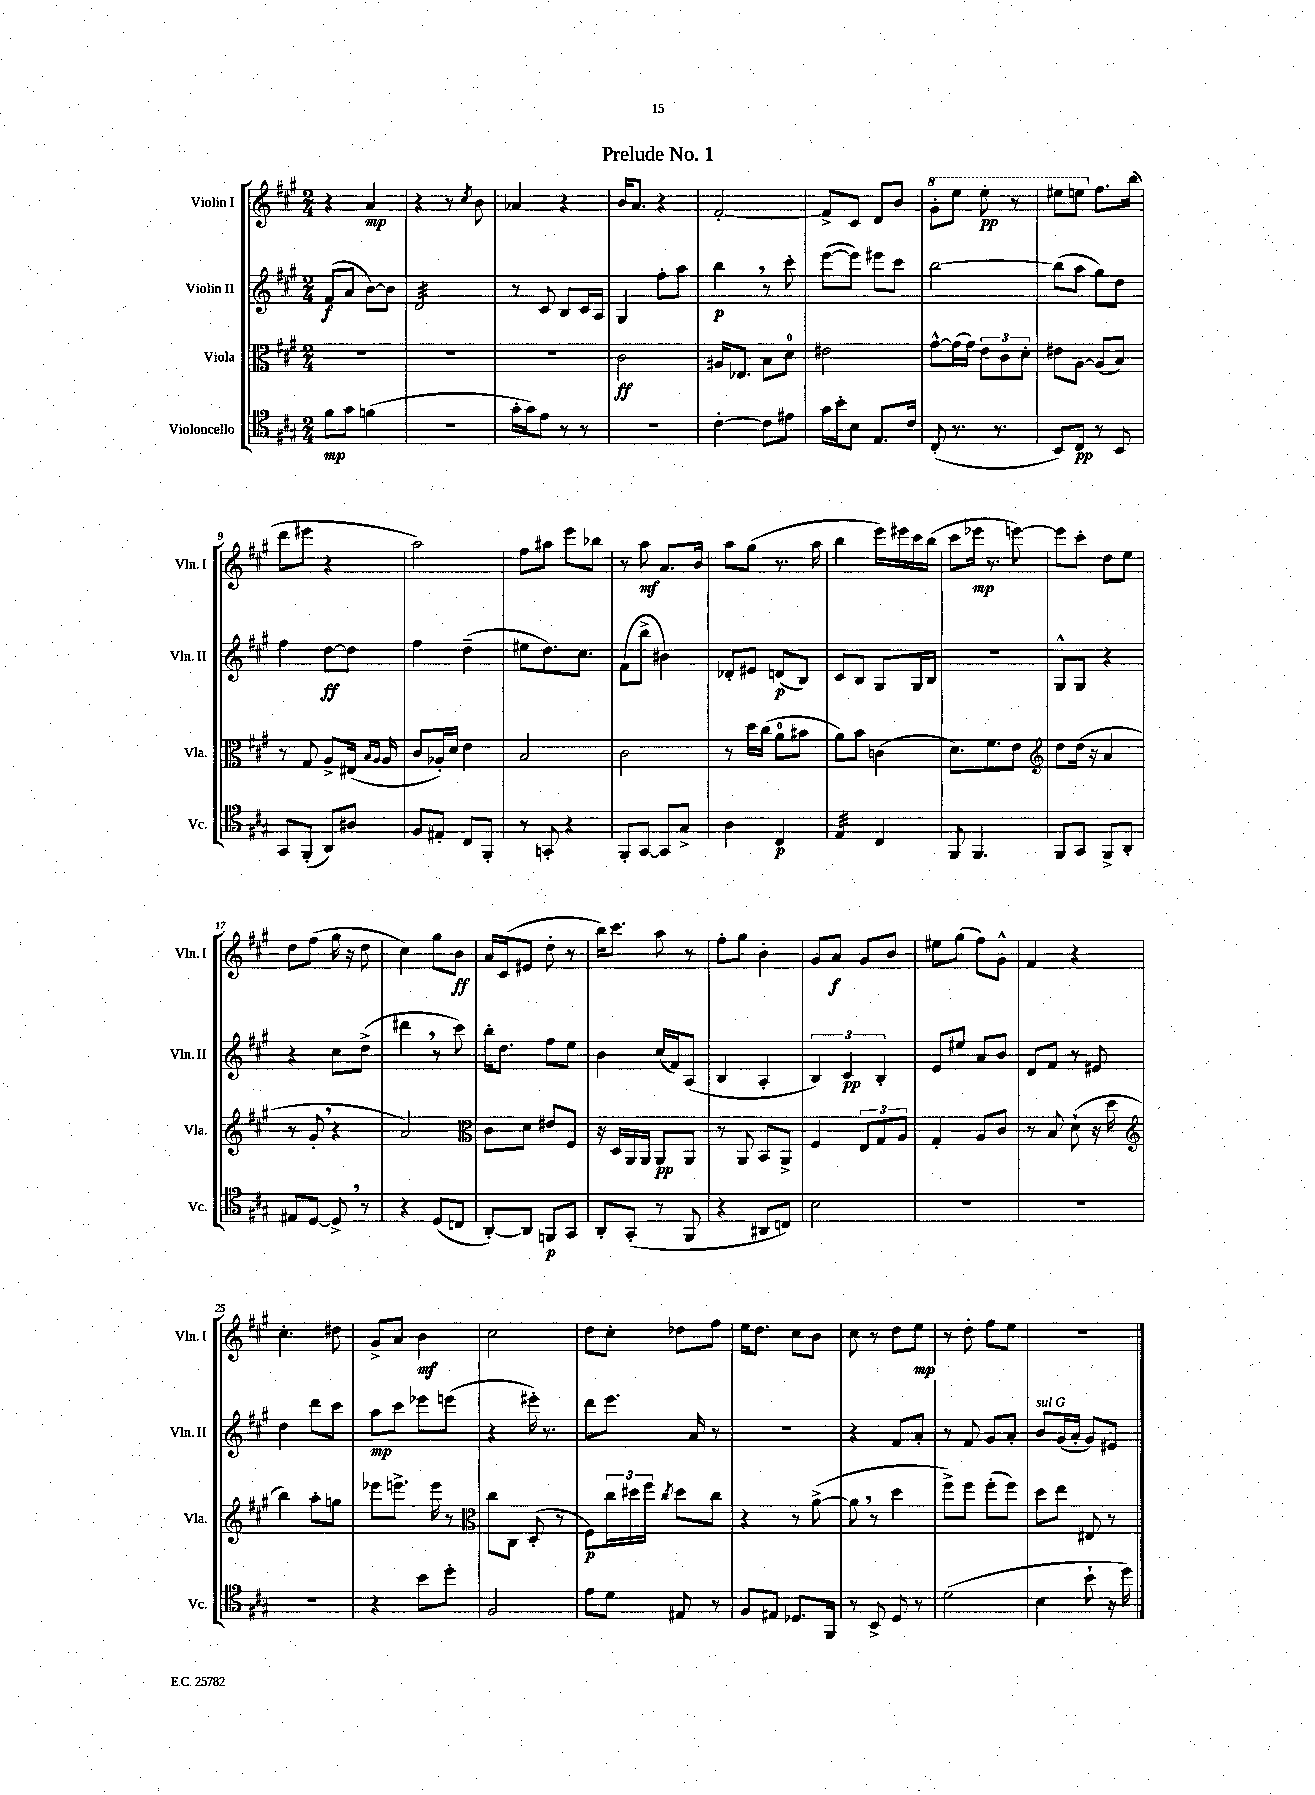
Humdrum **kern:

**kern	**kern	**kern	**kern
*staff4	*staff3	*staff2	*staff1
*clefC4	*clefC3	*clefG2	*clefG2
*k[f#c#g#]	*k[f#c#g#]	*k[f#c#g#]	*k[f#c#g#]
*M2/4	*M2/4	*M2/4	*M2/4
8f#	2r	(8f#	4r
8g#	.	8a	.
(4f	.	[8b)	4a
.	.	8b]	.
=	=	=	=
2r	2r	2d	4r
.	.	.	8r
.	.	.	8qcc#
.	.	.	8b
=	=	=	=
16g#'	2r	8r	4a-
16g#)	.	.	.
8e	.	8c#	.
8r	.	8B	4r
8r	.	16c#	.
.	.	16A	.
=	=	=	=
2r	2c#	4G#	16b
.	.	.	8.a
.	.	8ff#'	4r
.	.	8aa	.
=	=	=	=
[4c#'	16A#	4bb	[2f#'
.	8.E-	.	.
8c#]	8B	8r	.
8e#	8d	8ccc#'	.
=	=	=	=
16g#	2e#	([8eee	8f#^]
16b'	.	.	.
8B	.	8eee])	8c#
8.E	.	8eee#	8d
.	.	8ccc#	8b
16c#	.	.	.
=	=	=	=
(8C#'	[8g#^^	[2bb	8gg#'
8.r	(16g#]	.	8eee
.	16g#)	.	.
.	12e	.	8eee'
8.r	.	.	.
.	12c#	.	.
.	.	.	8r
.	12d'	.	.
=	=	=	=
8BB)	8e#	(8bb]	8eee#
8C#	[8A	8aa	8eee
8r	(8A]	8gg#)	8.ff#
8BB	8B)	8dd	.
.	.	.	(16bb
=	=	=	=
8GG#	8r	4ff#	8ddd
(8FF#'	8G#	.	8eee#
8AA)	8A^	[8dd	4r
8A#	(16E#	8dd]	.
.	16qqB	.	.
.	16qqA	.	.
.	16A	.	.
=	=	=	=
8F#	8c#	4ff#	2aa)
8E#'	16A-')	.	.
.	16d	.	.
8C#	4e	(4dd~	.
8FF#'	.	.	.
=	=	=	=
8r	2B	8ee#	8ff#
8GG'	.	8.dd)	8aa#
4r	.	.	8eee
.	.	8.cc#	.
.	.	.	8bb-
=	=	=	=
8FF#'	2c#	(8f#	8r
[8GG#	.	8bb^	8aa
8GG#]	.	4b#)	8.a
8G#^	.	.	.
.	.	.	16b
=	=	=	=
4A	8r	8d-'	8aa
.	16dd	8e#	(8gg#
.	(16cc#	.	.
4C#	8a	(8d	8.r
.	8b#	8B)	.
.	.	.	16aa
=	=	=	=
4E	8a)	8c#	4bb
.	8b	8B	.
4C#	(4c	8G#	16eee)
.	.	.	16eee#
.	.	16G#	16ccc#
.	.	16B	(16bb
=	=	=	=
8FF#	8.d)	2r	8ccc#
4.FF#	.	.	16eee-
.	8.f#	.	8.r
.	8e	.	[8eee)
=	=	=	=
*	*clefG2	*	*
8FF#	8dd	8G#^^	8eee]
8GG#	(16dd	8G#	8ccc#'
.	16r	.	.
8FF#^	4a	4r	8dd
8AA'	.	.	8ee
=	=	=	=
8E#	8r	4r	8dd
[8D	8g#'	.	(8ff#
8D^]	4r	8cc#	16gg#
.	.	.	16r
8r	.	(8dd^	8dd
=	=	=	=
4r	2a)	4ddd#	4cc#)
(8D	.	8r	8gg#
8C	.	8ccc#)	8b
=	=	=	=
*	*clefC3	*	*
[8AA')	8c#	16bb'	16a
.	.	8.dd	(16c#
8AA]	8d	.	8e#
8FF	8e#	8ff#	8dd'
8GG#	8F#	8ee	8r
=	=	=	=
8AA'	16r	4b	16bb)
.	16D	.	8.ccc#
(8GG#'	16AA	.	.
.	16AA	.	.
8r	8AA	(16cc#	8aa
.	.	16f#)	.
8FF#	8AA	(8A	8r
=	=	=	=
4r	8r	4B	8ff#'
.	8AA	.	8gg#
8AA#	8BB	4A'	4b'
8C)	8AA^	.	.
=	=	=	=
2B	4F#	6B)	8g#
.	.	.	8a
.	.	6c#	.
.	12E	.	8g#
.	12G#	6B'	.
.	.	.	8b
.	12A	.	.
=	=	=	=
2r	4G#'	8e	8ee#
.	.	8ee#	(8gg#
.	8A	8a	8ff#)
.	8c#	8b	8g#^^
=	=	=	=
2r	8r	8d	4f#
.	8B	8f#	.
.	(8d`	8r	4r
.	16r	8e#	.
.	16dd	.	.
=	=	=	=
*	*clefG2	*	*
2r	4bb)	4dd	4.cc#'
.	8aa'	8ddd	.
.	8gg	8ccc#	8dd#
=	=	=	=
4r	8eee-	8aa	8g#^
.	8.eee^	8ccc#	8a
8b	.	8eee-	4b
.	16eee	.	.
8dd'	8r	(8eee	.
=	=	=	=
*	*clefC3	*	*
2F#	8cc#	4r	2cc#
.	8C#	.	.
.	(8D'	16eee#')	.
.	.	8.r	.
.	8r	.	.
=	=	=	=
8e	8F#)	8ddd	8dd
8d	24cc#	8.eee	8cc#'
.	24dd#	.	.
.	24ff#	.	.
.	8qcc#	.	.
8E#	8dd#	.	8dd-
.	.	16a	.
8r	8cc#	8r	8ff#
=	=	=	=
8F#	4r	2r	16ee
.	.	.	8.dd
8E#	.	.	.
8.D-	8r	.	8cc#
.	([8a^	.	8b
16FF#	.	.	.
=	=	=	=
8r	8a]	4r	8cc#
8BB^	8r	.	8r
8D	4dd	8f#	8dd
8r	.	8a'	8ee
=	=	=	=
(2d	8ff#^)	8r	8r
.	8ff#	8f#	8dd'
.	(8ff#'	8g#	8ff#
.	8ff#)	8a'	8ee
=	=	=	=
4B	8dd	8b	2r
.	8ee	(16g#	.
.	.	16a'	.
8b`	8E#	8g#)	.
16r	8r	8e#	.
16dd)	.	.	.
==	==	==	==
*-	*-	*-	*-
